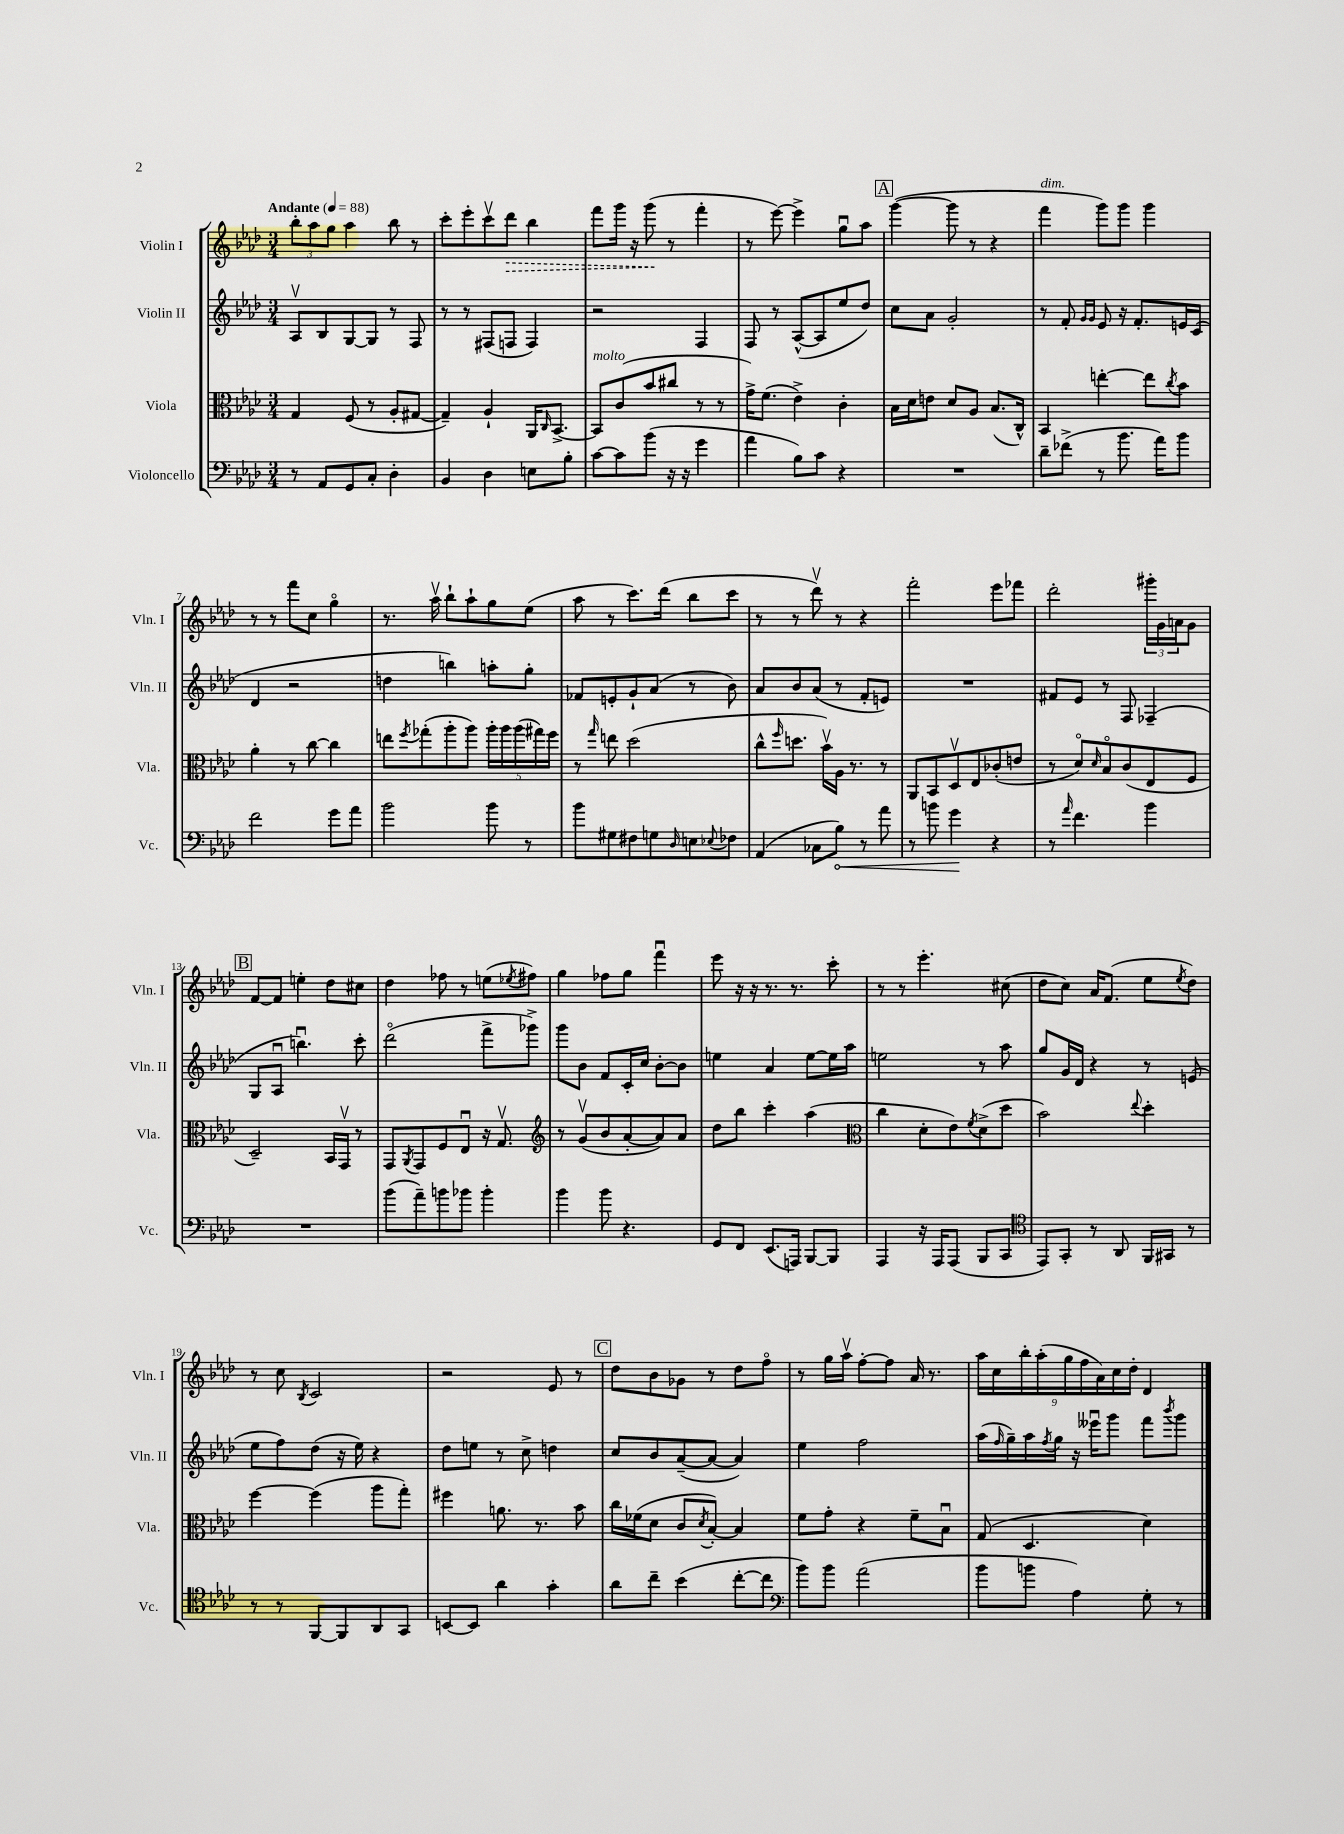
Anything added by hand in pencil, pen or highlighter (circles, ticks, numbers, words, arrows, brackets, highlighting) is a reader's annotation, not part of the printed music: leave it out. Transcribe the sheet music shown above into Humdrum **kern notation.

**kern	**kern	**kern	**kern
*staff4	*staff3	*staff2	*staff1
*clefF4	*clefC3	*clefG2	*clefG2
*k[b-e-a-d-]	*k[b-e-a-d-]	*k[b-e-a-d-]	*k[b-e-a-d-]
*M3/4	*M3/4	*M3/4	*M3/4
*MM88	*MM88	*MM88	*MM88
8r	4G	8A-v	12bb-'
.	.	.	12aa-
8AA-	.	8B-	.
.	.	.	12gg
8GG	(8F	[8G	4aa-
8C'	8r	8G]	.
4D-'	8A-'	8r	8bb-
.	[8G#	8F	8r
=	=	=	=
4BB-	4G#~])	8r	8ccc'
.	.	8r	8eee-'
4D-	4A-`	(8F#	8cccv
.	.	8F	8ddd-
8E	16AA-	4F)	4bb-
.	16qqC	.	.
.	[8.BB-^	.	.
8B-'	.	.	.
=	=	=	=
[8c	8BB-]	2r	8fff
8c]	(8c	.	16ggg
.	.	.	16r
(8b-	8b-	.	(8ggg
16r	8cc#	.	8r
16r	.	.	.
4g	8r	4F	4fff'
.	8r	.	.
=	=	=	=
4a-	16g^)	8F	8r
.	(8.f	.	.
.	.	8r	[8eee-)
8B-)	4e-^)	([8A-^^	4eee-^]
8c	.	8A-]	.
4r	4c'	8ee-	8ggu
.	.	8dd-)	8aa-
=	=	=	=
2.r	16B-	8cc	([4ggg
.	16d-	.	.
.	8e	8a-	.
.	8d-	2g'	8ggg]
.	8A-	.	8r
.	(8.B-	.	4r
.	16C^^)	.	.
=	=	=	=
8d-~	4BB-	8r	4fff
(8f-^	.	8f'	.
.	.	16qqg	.
.	.	16qqg	.
8r	[4ee'	8e-	8ggg)
8.b-	.	16r	8ggg
.	.	8.f'	.
.	8ee]	.	4ggg
16a-)	.	.	.
.	8qcc	.	.
8b-	8b-	16e	.
.	.	(16c	.
=	=	=	=
2f	4a-'	4d-	8r
.	.	.	8r
.	8r	2r	8fff
.	[8cc	.	8cc
8g	4cc]	.	4ggo
8a-	.	.	.
=	=	=	=
2b-	8ee	4dd	8.r
.	8qff	.	.
.	(8gg-'	.	.
.	.	.	16aa-v
.	8aa-'	4bb)	8bb-`
.	8aa-)	.	8aa-`
8b-	20aa-'	8aa'	8gg
.	20aa-	.	.
.	(20aa-	.	.
8r	.	8gg'	(8ee-
.	20gg#)	.	.
.	20ff	.	.
=	=	=	=
8b-	8r	8f-	8aa-
.	16qqgg	.	.
8G#	8ee	8e'	8r
8F#	(2dd-	8g`	8.ccc)
8G	.	(8a-	.
.	.	.	(16ddd-
16qqD-	.	.	.
8E	.	8r	8bb-
8qqE-	.	.	.
8F-	.	8b-)	8ccc
=	=	=	=
(4AA-	8cc^^	8a-	8r
.	16qqff	.	.
.	8.dd	8b-	8r
8C-	.	(8a-	8ddd-v)
.	16b-v)	.	.
8B-)	16A-	8r	8r
.	8.r	.	.
8r	.	8f'	4r
8a-	8r	8e)	.
=	=	=	=
8r	8AA-	2.r	2fff'
8b	8BB-	.	.
4g	8D-v	.	.
.	8E-	.	.
4r	(8c-'	.	8eee-
.	8e	.	8fff-
=	=	=	=
8r	8r	8f#	2ddd-'
16qqa-	.	.	.
4.f	8d-o)	8e-	.
.	16qqd-	.	.
.	8B-o	8r	.
.	(8c	8F	.
4b-	8E-	(4F-~	24ggg#'
.	.	.	24g
.	.	.	24a
.	8F	.	8g
=	=	=	=
2.r	2D-~)	8G	[8f
.	.	8A-u	8f]
.	.	4.bbu)	4ee'
.	16BB-	.	8dd-
.	16GGv	.	.
.	8r	8ccc'	8cc#
=	=	=	=
(8b-	8GG	(2ddd-o	4dd-
.	8qAA-	.	.
8a-~)	8GG	.	.
8b	8F	.	8ff-
8b-	8E-u	.	8r
4b-'	16r	8fff^	(8ee
.	8.Gv	.	.
.	.	.	8qee-
.	.	8ggg-^)	8ff#)
=	=	=	=
*	*clefG2	*	*
4b-	8r	8ggg	4gg
.	(8gv	8b-	.
8b-	8b-	8f	8ff-
4.r	[8a-'	16c'	8gg
.	.	16cc	.
.	8a-])	[8b-'	4fffu
.	8a-	8b-]	.
=	=	=	=
8GG	8dd-	4ee	8eee-
8FF	8bb-	.	16r
.	.	.	16r
(8.EE-	4ccc'	4a-	8.r
16AAA)	.	.	8.r
[8BBB-	(4aa-	[8ee	.
8BBB-]	.	16ee]	8ccc'
.	.	16aa-	.
=	=	=	=
*	*clefC3	*	*
4AAA-	4cc	2ee	8r
.	.	.	8r
16r	8d-'	.	4.eee-'
16AAA-	.	.	.
(8AAA-	8e-)	.	.
.	8qf	.	.
8BBB-	(8d-^	8r	.
8CC	8dd-	8aa-	(8cc#
=	=	=	=
*clefC4	*	*	*
8EE-)	2b-)	8gg	8dd-
8GG'	.	16g	8cc)
.	.	16d-	.
8r	.	4r	16a-
.	.	.	(8.f
8AA-	.	.	.
.	8qqee-	.	.
16FF	4dd-'	8r	8ee-
16GG#	.	.	.
.	.	.	8qee-
8r	.	(8e	8dd-)
=	=	=	=
8r	[4ff	8ee-	8r
8r	.	8ff)	8cc
.	.	.	8qB-
[8FF	(4ff]	(8dd-	2c
8FF]	.	16r	.
.	.	16ee-)	.
8AA-	8aa-	4r	.
8GG	8gg')	.	.
=	=	=	=
[8BB	4ff#	8dd-	2r
8BB]	.	8ee	.
4a-	8.a	8r	.
.	.	8cc^	.
.	8.r	.	.
4g'	.	4dd	8e-
.	8b-	.	8r
=	=	=	=
8a-	16cc	8cc	8dd-
.	(16f-	.	.
8cc~	8d-	8b-	8b-
(4b-	8c	([8a-~	8g-
.	8qd-	.	.
.	[8B-')	8a-_	8r
[8cc'	4B-]	4a-])	8dd-
8cc]	.	.	8ffo
=	=	=	=
*clefF4	*	*	*
8b-)	8f	4ee-	8r
8b-	8g'	.	16gg
.	.	.	16aa-v
(2a-	4r	2ff	[8ff'
.	.	.	8ff]
.	8f~	.	16a-
.	.	.	8.r
.	8B-u	.	.
=	=	=	=
8b-	(8G	(16aa-	18aa-
.	.	.	18cc
.	.	16qqff	.
.	.	16gg~)	.
.	.	.	18bb-'
8b	4.D-	16aa-	.
.	.	.	(18aa-'
.	.	8qff	.
.	.	16gg	.
.	.	.	18gg
4A-)	.	16r	.
.	.	.	18ff
.	.	16eee--u	.
.	.	.	18a-)
.	.	8ggg	.
.	.	.	18cc
.	.	.	18dd-'
8G'	4d-)	8fff	4d-
.	.	8qbbb-	.
8r	.	8ggg	.
==	==	==	==
*-	*-	*-	*-
